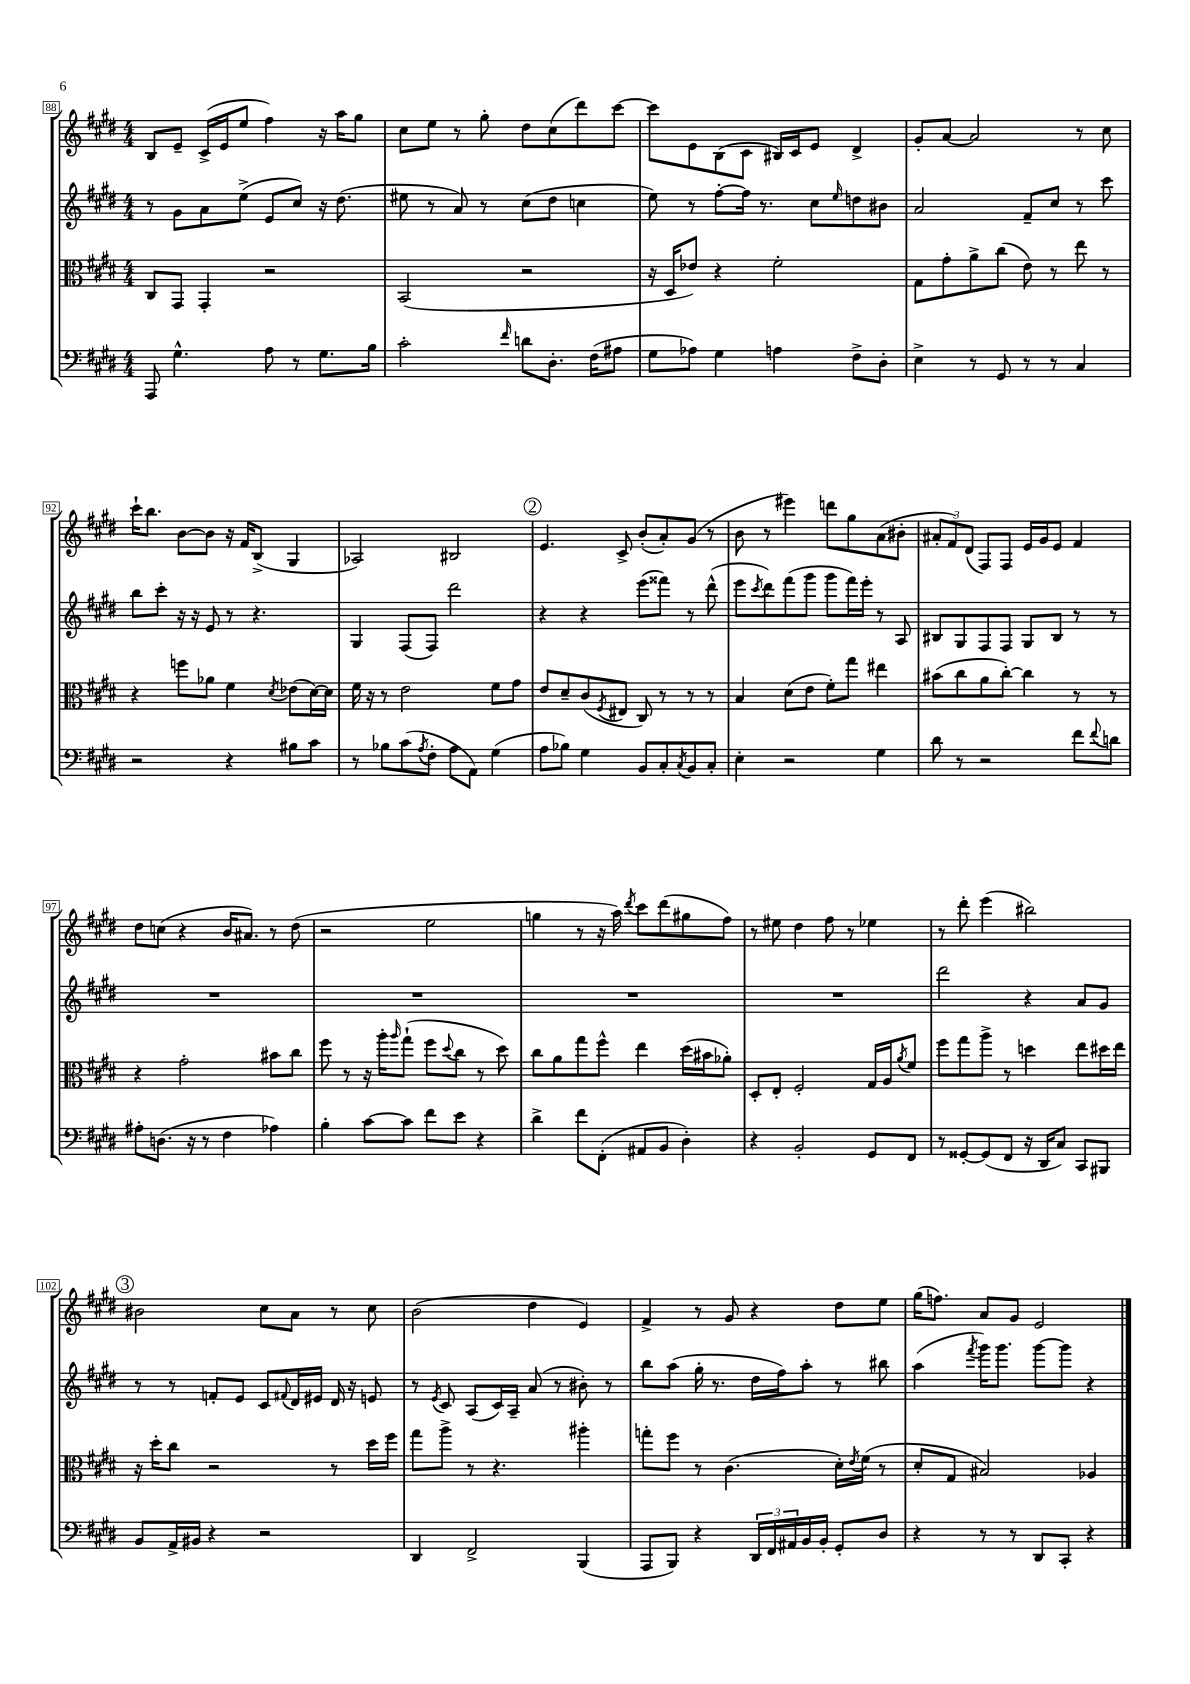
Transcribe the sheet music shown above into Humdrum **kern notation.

**kern	**kern	**kern	**kern
*part4	*part3	*part2	*part1
*staff4	*staff3	*staff2	*staff1
*clefF4	*clefC3	*clefG2	*clefG2
*k[f#c#g#d#]	*k[f#c#g#d#]	*k[f#c#g#d#]	*k[f#c#g#d#]
*M4/4	*M4/4	*M4/4	*M4/4
=88	=88	=88	=88
8AAA/	8C#/L	8r	8B/L
4.G#^^\	8GG#/J	8g#\L	8e~/J
.	4GG#'/	8a\	(16c#^/LL
.	.	.	16e/J
.	.	(8ee^\J	8ee/J
8A\	2r	8e/L	4ff#\)
8r	.	8cc#/J)	.
8.G#\L	.	16r	16r
.	.	(8.dd#\	16aa\KL
.	.	.	8gg#\J
16B\Jk	.	.	.
=89	=89	=89	=89
2c#'\	(2BB/	8ee#X\	8cc#\L
.	.	8r	8ee\J
.	.	8a/)	8r
.	.	8r	8gg#'\
16qqf#/	.	.	.
8dn\L	2r	(8cc#\L	8dd#\L
8.D#'\J	.	8dd#\J	(8cc#\
.	.	4ccn\	8ddd#\)
(16F#\KL	.	.	.
8A#X\J	.	.	[8ccc#\J
=90	=90	=90	=90
8G#\L	16r	8ee\)	8ccc#\L]
.	16D#/KL	.	.
8A-X\J)	8e-X/J)	8r	8e\
4G#\	4r	[8ff#'\L	(8B\
.	.	16ff#\Jk]	8c#\J
.	.	8.r	.
4An\	2f#'\	.	16B#X/LL)
.	.	.	16c#/J
.	.	8cc#\L	8e/J
.	.	16qqee/	.
8F#^\L	.	8ddn\	4d#^/
8D#'\J	.	8b#X\J	.
=91	=91	=91	=91
4E^\	8G#\L	2a/	8g#'/L
.	8g#'\	.	[8a/J
8r	8a^\	.	2a/]
8GG#/	(8cc#\J	.	.
8r	8e\)	8f#~/L	.
8r	8r	8cc#/J	.
4C#/	8ee\	8r	8r
.	8r	8ccc#\	8cc#\
!!LO:LB:g=z
=92	=92	=92	=92
2r	4r	8bb\L	16ccc#`\KL
.	.	.	8.bb\J
.	.	8ccc#'\J	.
.	8ffn\L	16r	[8b\L
.	.	16r	.
.	8a-X\J	8e/	8b\J]
4r	4f#\	8r	16r
.	.	.	16f#/KL
.	.	4.r	(8B^/J
.	8qd#/	.	.
8B#X\L	(8e-X\L	.	4G#/
8c#\J	[16d#\L)	.	.
.	16d#\JJ]	.	.
=93	=93	=93	=93
8r	16f#\	4G#/	2A-X/)
.	16r	.	.
8B-X\L	8r	.	.
(8c#\	2e\	(8F#/L	.
8qA/	.	.	.
8F#'\J	.	8F#/J)	.
8A\L	.	2ddd#\	2B#X/
8AA\J)	.	.	.
(4G#\	8f#\L	.	.
.	8g#\J	.	.
!!LO:REH:place=s1:t=2
=94	=94	=94	=94
8A\L	8e/L	4r	4.e/
8B-X\J)	8d#~/	.	.
4G#\	(8c#/	4r	.
.	8qF#/	.	.
.	8E#X/J	.	8c#^/
8BB/L	8C#/)	(8eee\L	(8b'/L
8C#'/	8r	8fff##X\J)	8a'/)
8qC#/	.	.	.
8BB/	8r	8r	(8g#/J
8C#'/J	8r	(8ddd#^^\	8r
=95	=95	=95	=95
4E'\	4B/	8eee\L	8b\
.	.	8qccc#/	.
.	.	8ddd#\)	8r
2r	(8d#\L	(8fff#\	4eee#X\)
.	8e\J	8ggg#\J	.
.	8f#'\L)	8ggg#\L	8dddn\L
.	8gg#\J	16fff#\L)	8gg#\
.	.	16eee'\JJ	.
4G#\	4ee#X\	8r	(8a\
.	.	8A/	8b#X'\J
=96	=96	=96	=96
8d#\	(8b#X\L	8B#X/L	12a#X'/L
.	.	.	12f#/)
8r	8cc#\	8G#/	.
.	.	.	(12d#/J
2r	8a\	8F#/	8F#/L)
.	[8cc#'\J)	8F#/J	8F#/J
.	4cc#\]	8G#/L	16e/LL
.	.	.	16g#/J
.	.	8B#/J	8e/J
8f#\L	8r	8r	4f#/
8qqf#/	.	.	.
8dn\J	8r	8r	.
!!LO:LB:g=z
=97	=97	=97	=97
8A#X'\L	4r	1r	8dd#\L
(8.Dn\J	.	.	(8ccn\J
.	2g#'\	.	4r
16r	.	.	.
8r	.	.	.
4F#\	.	.	16b/KL
.	.	.	8.a#X/J)
4A-X\)	8b#X\L	.	8r
.	8cc#\J	.	(8dd#\
=98	=98	=98	=98
4B'\	8ff#\	1r	2r
.	8r	.	.
[8c#\L	16r	.	.
.	16aa'\KL	.	.
.	16qqaa/	.	.
8c#\J]	(8gg#`\J	.	.
8f#\L	8ff#\L	.	2ee\
.	8qqdd#/	.	.
8e\J	8cc#\J	.	.
4r	8r	.	.
.	8dd#\)	.	.
=99	=99	=99	=99
4d#^\	8cc#\L	1r	4ggn\
.	8a\	.	.
8f#\L	8gg#\	.	8r
(8FF#'\J	8ff#^^\J	.	16r
.	.	.	16aa\)
.	.	.	8qddd#/
8AA#X/L	4ee\	.	8ccc#\L
8BB/J	.	.	(8ddd#\
4D#'\)	(16dd#\LL	.	8gg#X\
.	16b#X\J	.	.
.	8a-X'\J)	.	8ff#\J)
=100	=100	=100	=100
4r	8D#'/L	1r	8r
.	8E'/J	.	8ee#X\
2BB'/	2F#'/	.	4dd#\
.	.	.	8ff#\
.	.	.	8r
8GG#/L	16G#/LL	.	4ee-X\
.	16A/J	.	.
.	8qa/	.	.
8FF#/J	8f#/J	.	.
=101	=101	=101	=101
8r	8ff#\L	2ddd#\	8r
[8GG##X'/L	8gg#\	.	8ddd#'\
(8GG##/]	8aa^\J	.	(4eee\
8FF#/J	8r	.	.
16r	4ddn\	4r	2bb#X\)
16DD#/KL	.	.	.
8C#/J)	.	.	.
8CC#/L	8ee\L	8a/L	.
8BBB#X/J	16dd#X\L	8g#/J	.
.	16ee\JJ	.	.
!!LO:LB:g=z
!!LO:REH:place=s1:t=3
=102	=102	=102	=102
8BB/L	16r	8r	2b#X\
.	16dd#'\KL	.	.
16AA^/L	8cc#\J	8r	.
16BB#X/JJ	.	.	.
4r	2r	8fn'/L	.
.	.	8e/J	.
2r	.	8c#/L	8cc#\L
.	.	8qqf#X/	.
.	.	16d#/L	8a\J
.	.	16e#X/JJ	.
.	8r	16d#/	8r
.	.	16r	.
.	16dd#\LL	8en/	8cc#\
.	16ff#\JJ	.	.
=103	=103	=103	=103
4DD#/	8gg#\L	8r	(2b\
.	.	8qe/	.
.	8aa^\J	8c#/	.
2FF#^/	8r	(8A/L	.
.	4.r	16c#/L)	.
.	.	16A~/JJ	.
.	.	(8a/	4dd#\
.	.	8r	.
(4BBB/	4aa#X'\	8b#X'\)	4e/)
.	.	8r	.
=104	=104	=104	=104
8AAA/L	8ggn'\L	8bb\L	4f#^/
8BBB/J)	8ff#\J	(8aa\J	.
4r	8r	16gg#'\	8r
.	.	8.r	.
.	(4.c#\	.	8g#/
24DD#/LL	.	16dd#\LL	4r
24FF#/	.	.	.
.	.	16ff#\J)	.
24AA#X/	.	.	.
16BB/	.	8aa'\J	.
16BB'/JJ	.	.	.
8GG#'/L	16d#'\LL)	8r	8dd#\L
.	8qe/	.	.
.	(16f#\JJ	.	.
8D#/J	8r	8bb#X\	8ee\J
=105	=105	=105	=105
4r	8d#'/L	(4aa\	(16gg#\KL
.	.	.	8.ffn\J)
.	8G#/J	.	.
.	.	8qfff#/	.
8r	2B#X/)	16ggg#\KL)	8a/L
.	.	8.ggg#\J	.
8r	.	.	8g#/J
8DD#/L	.	[8ggg#\L	2e/
8CC#'/J	.	8ggg#\J]	.
4r	4A-X/	4r	.
==	==	==	==
*-	*-	*-	*-
